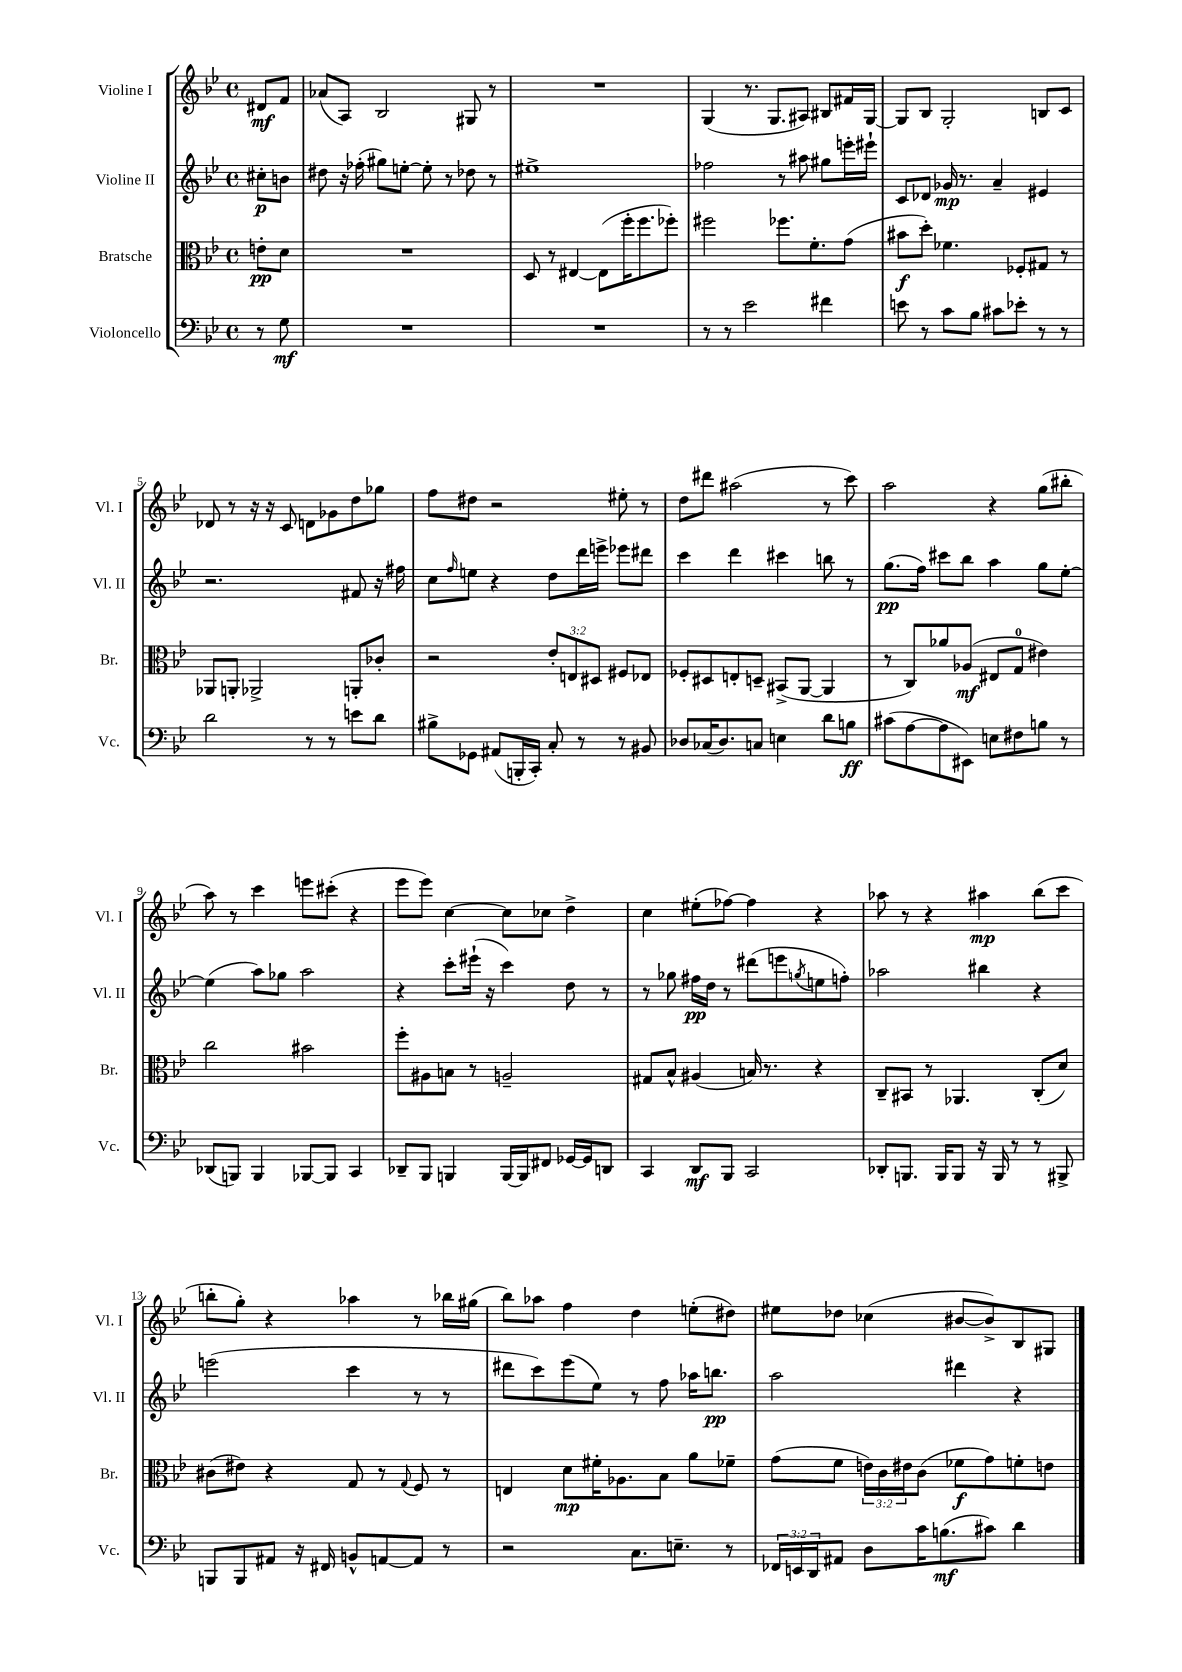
<<
\new StaffGroup <<
\new Staff = "s0" \with { instrumentName = "Violine I" shortInstrumentName = "Vl. I" } {
    \clef treble \key bes \major \defaultTimeSignature \time 4/4 \partial 4
    dis'8\mf f'8 |
    aes'8( a8) bes2 gis8 r8 |
    R1 |
    g4( r8. g8. ais8) bis8 fis'16 g16~ |
    g8 bes8 g2-. b8 c'8 |
    des'8 r8 r16 r16 c'8 d'8 ges'8 d''8 ges''8 |
    f''8 dis''8 r2 eis''8-. r8 |
    d''8 dis'''8 ais''2( r8 c'''8) |
    a''2 r4 g''8( bis''8-. |
    a''8) r8 c'''4 e'''8 cis'''8-.( r4 |
    ees'''8 ees'''8) c''4~ c''8 ces''8 d''4-> |
    c''4 eis''8-.( fes''8~) fes''4 r4 |
    aes''8 r8 r4 ais''4\mp bes''8( c'''8 |
    b''8-. g''8-.) r4 aes''4 r8 bes''16 gis''16( |
    bes''8) aes''8 f''4 d''4 e''8-.( dis''8) |
    eis''8 des''8 ces''4( bis'8~ bis'8->) bes8 gis8 \bar "|." |
}
\new Staff = "s1" \with { instrumentName = "Violine II" shortInstrumentName = "Vl. II" } {
    \clef treble \key bes \major \defaultTimeSignature \time 4/4 \partial 4
    cis''8-.\p b'8 |
    dis''8 r16 fes''16-.( gis''8) e''8~-. e''8-. r8 des''8 r8 |
    eis''1-> |
    fes''2 r8 ais''8 gis''8 e'''16-. eis'''16-! |
    c'8 des'8 ges'16\mp r8. a'4-- eis'4 |
    r2. fis'8 r16 fis''16 |
    c''8 \grace { f''16 } e''8 r4 d''8 d'''16 e'''16-> ees'''8 dis'''8 |
    c'''4 d'''4 cis'''4 b''8 r8 |
    g''8.\pp( f''16) cis'''8 bes''8 a''4 g''8 ees''8~-. |
    ees''4( a''8) ges''8 a''2 |
    r4 c'''8-. eis'''16-!( r16 c'''4) d''8 r8 |
    r8 ges''8 fis''16\pp d''16 r8 dis'''8( e'''8 \acciaccatura { g''8 } e''8 f''8-.) |
    aes''2 bis''4 r4 |
    e'''2( c'''4 r8 r8 |
    dis'''8 c'''8) ees'''8( ees''8) r8 f''8 aes''16 b''8.\pp |
    a''2 dis'''4 r4 \bar "|." |
}
\new Staff = "s2" \with { instrumentName = "Bratsche" shortInstrumentName = "Br." } {
    \clef alto \key bes \major \defaultTimeSignature \time 4/4 \override Staff.TupletNumber.text = #tuplet-number::calc-fraction-text \partial 4
    e'8-.\pp d'8 |
    R1 |
    d8 r8 eis4~ eis8( f''16-. f''8. fes''8-.) |
    fis''2 fes''8. f'8.-. g'8( |
    bis'8\f d''8-.) fes'4. fes8-. gis8 r8 |
    aes,8 a,8-. aes,2-> a,8-. ces'8-. |
    r2 \tuplet 3/2 { ees'8-. e8 dis8 } fis8 ees8 |
    fes8-. dis8 e8-. d8-- bis,8->( a,8~ a,4 |
    r8 c8) aes'8 aes8\mf( eis8 g8-0 eis'4) |
    c''2 bis'2 |
    f''8-. ais8 b8 r8 a2-- |
    gis8 bes8-^ ais4( b16) r8. r4 |
    c8-- bis,8 r8 aes,4. c8-.( d'8) |
    cis'8( eis'8) r4 g8 r8 \appoggiatura { g8 } f8 r8 |
    e4 d'8\mp fis'16-. aes8. bes8 a'8 fes'8-- |
    g'8( f'8 \tuplet 3/2 { e'16) c'16 eis'16 } c'8( fes'8\f g'8) f'8-. e'8 \bar "|." |
}
\new Staff = "s3" \with { instrumentName = "Violoncello" shortInstrumentName = "Vc." } {
    \clef bass \key bes \major \defaultTimeSignature \time 4/4 \override Staff.TupletNumber.text = #tuplet-number::calc-fraction-text \partial 4
    r8 g8\mf |
    R1 |
    R1 |
    r8 r8 ees'2 fis'4 |
    e'8 r8 c'8 bes8 cis'8 ees'8-. r8 r8 |
    d'2 r8 r8 e'8 d'8 |
    bis8-> ges,8 ais,8( b,,16-. c,16-.) c8-. r8 r8 bis,8 |
    des8 ces16( des8.) c8 e4 d'8 b8\ff |
    cis'8( a8~ a8 eis,8) e8 fis8 b8 r8 |
    des,8( b,,8) b,,4 bes,,8~ bes,,8 c,4 |
    des,8-- bes,,8 b,,4 b,,16~ b,,16 fis,8 ges,16~ ges,16 d,8 |
    c,4 d,8\mf bes,,8 c,2 |
    des,8-. b,,8. b,,16 b,,8 r16 b,,16 r8 r8 bis,,8-> |
    b,,8 b,,8 ais,8 r16 fis,16 b,8-^ a,8~ a,8 r8 |
    r2 c8. e8.-- r8 |
    \tuplet 3/2 { fes,16 e,16 d,16 } ais,8 d8 c'16 b8.\mf( cis'8) d'4 \bar "|." |
}
>>
>>
